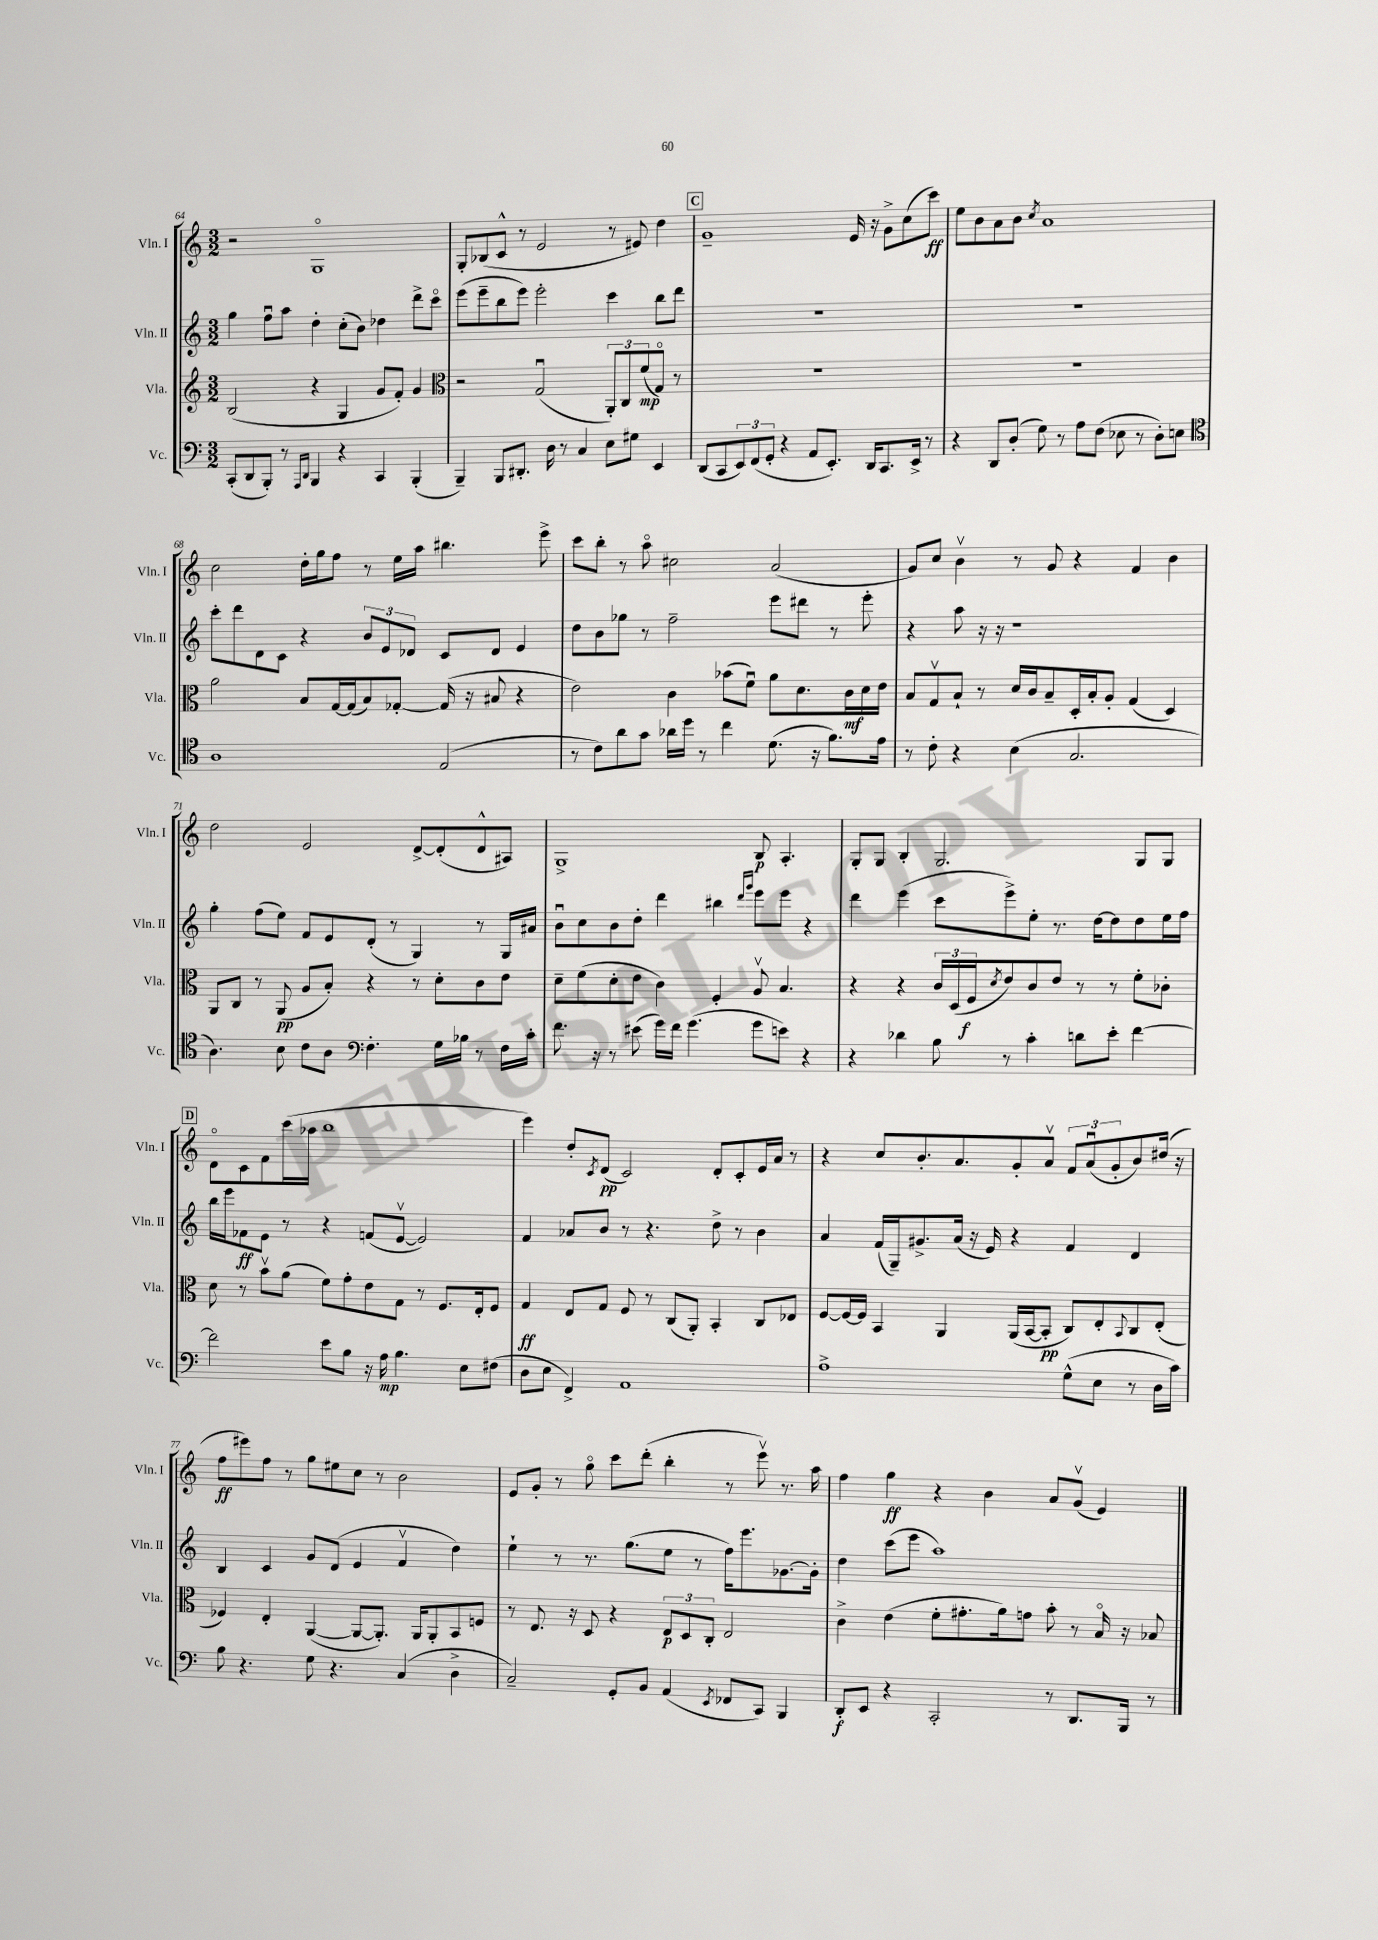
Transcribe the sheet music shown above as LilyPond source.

<<
\new StaffGroup <<
\new Staff = "s0" \with { instrumentName = "Vln. I" shortInstrumentName = "Vln. I" } {
    \clef treble \key c \major \numericTimeSignature \time 3/2
    r2 g1\flageolet |
    g8-. bes8( c'8-^ r8 e'2 r8 eis'8) d''4 |
    \mark \markup { \box "C" } g'1-- e'16 r16 g'8-> c''8( c'''8\ff) |
    e''8 b'8 a'8 b'8 \acciaccatura { c''8 } a'1 |
    c''2 d''16-. g''16 f''8 r8 e''16 a''16 bis''4. e'''8-> |
    c'''8 b''8-. r8 a''8\flageolet cis''2 a'2( |
    g'8) c''8 b'4\upbow r8 g'8 r4 f'4 b'4 |
    d''2 e'2 d'8~-> d'8-.( d'8-^ ais8) |
    g1-> b8\p a4.-. |
    g8-. g8 b4-. g2. g8 g8 |
    \mark \markup { \box "D" } d'8\flageolet c'8 f'8 c'''16( aes''16 b''1 |
    e'''4) d''8-. \acciaccatura { c'8 } d'8\pp( c'2) d'8-. c'8-. e'16 a'16 r8 |
    r4 c''8 b'8.-. a'8. g'8-. a'8\upbow \tuplet 3/2 { f'8 a'8\downbow( g'8-. } b'8) dis''16( r16 |
    f''8\ff eis'''8) f''8 r8 g''8 eis''8 c''8 r8 b'2 |
    e'8 g'8-. r8 g''8\flageolet c'''8 d'''8-.( b''4-. r8 e'''8\upbow) r8. a''16 |
    f''4 g''4\ff r4 b'4 a'8 g'8\upbow( e'4) \bar "|." |
}
\new Staff = "s1" \with { instrumentName = "Vln. II" shortInstrumentName = "Vln. II" } {
    \clef treble \key c \major \numericTimeSignature \time 3/2
    g''4 f''8\downbow a''8 d''4-. c''8-.( b'8) des''4 d'''8-> c'''8\flageolet |
    e'''8( e'''8-- b''8 e'''8) e'''2-. c'''4 b''8 d'''8 |
    \mark \markup { \box "C" } R1. |
    R1. |
    c'''8-. d'''8 d'8 c'8 r4 \tuplet 3/2 { b'8 e'8 des'8 } c'8 des'8 e'4 |
    d''8 b'8 ges''8 r8 f''2-- e'''8 dis'''8 r8 e'''8-. |
    r4 a''8 r16 r16 r1 |
    g''4-. f''8( e''8) f'8 e'8 d'8-.( r8 g4) r8 g16 ais'16 |
    b'8\downbow c''8 b'8 d''8-. d'''4 bis''4 \grace { d'''16 g'''16 } e'''8 e'''8 r4 |
    d'''4 e'''4( c'''8 e'''8->) e''8-. r8. d''16~ d''8 d''8 e''16 f''16 |
    \mark \markup { \box "D" } b''16 e'''16 fes'8\ff e'8 r8 r4 f'8( e'8~\upbow e'2) |
    f'4 aes'8 b'8 r8 r4. d''8-> r8 b'4 |
    a'4 f'16( g16--) gis'8.-> a'16( r16 e'16) r4 f'4 d'4 |
    b4 c'4 g'8 d'8( e'4 f'4\upbow d''4) |
    e''4-! r8 r8. g''8.( e''8 r8 f''16) e'''8. ges'8.~ ges'16-. |
    d''4 c'''8( e'''8 a''1) \bar "|." |
}
\new Staff = "s2" \with { instrumentName = "Vla." shortInstrumentName = "Vla." } {
    \clef treble \key c \major \numericTimeSignature \time 3/2
    b2( r4 g4 g'8 f'8-.) g'4 |
    \clef alto r2 g2\downbow( \tuplet 3/2 { a,8-.) c8 f'8\mp( } g8\flageolet) r8 |
    \mark \markup { \box "C" } R1. |
    R1. |
    a'2 b8 g16~ g16( b8) ges8~-. ges16( r16 bis8 r4 |
    e'2) c'4 bes'8( f'8\downbow) a'8 d'8. c'16\mf d'16 e'16 |
    b8 g8\upbow b8-! r8 d'16 c'16 b8-- d16-. b16-. a8-. g4( d4) |
    a,8 c8 r8 a,8\pp( a8 b8-.) r4 r8 d'8-. c'8 e'8 |
    d'8-- f'8( d'8-. e'8 c'4) f4-. a8\upbow b4. |
    r4 r4 \tuplet 3/2 { c'16 d16( f16\f } \acciaccatura { d'8 } e'8) c'8 e'8 r8 r8 f'8-. ces'8-. |
    \mark \markup { \box "D" } d'8 r8 b'8\upbow a'8( f'8) g'8-. e'8 g8 r8 f8. e16-. f8 |
    g4\ff e8 g8 f8 r8 c8( a,8-.) b,4-. c8 ees8 |
    f8~ f16~ f16 b,4 a,4 a,16( b,16~ b,8-.\pp c8) e8-. \appoggiatura { b,8 } c8 e8-.( |
    fes4) e4-. a,4~( a,8~ a,8.-.) a,16 a,8-. b,8 f8 |
    r8 e8. r16 d8 r4 \tuplet 3/2 { e8\p d8 c8-. } e2 |
    c'4-> e'4( f'8-. gis'8.-. a'16) g'8 b'8-. r8 b16\flageolet r16 bes8 \bar "|." |
}
\new Staff = "s3" \with { instrumentName = "Vc." shortInstrumentName = "Vc." } {
    \clef bass \key c \major \numericTimeSignature \time 3/2
    c,8-.( d,8 b,,8-.) r8 \grace { a,,16 d,16 } b,,4 r4 c,4 b,,4-.( |
    b,,4--) b,,8 dis,8.-. d16 r8 c4 e8 gis8 e,4 |
    \mark \markup { \box "C" } d,8( c,8 \tuplet 3/2 { e,8) f,8( g,8-. } r4 a,8 e,8.-.) d,16 c,8. e,16-> r8 |
    r4 d,8 d8-.( g8) r8 a8 f8( ees8 r8 d8-.) e8 |
    \clef tenor a1 e2( |
    r8 c'8) a'8 g'8 aes'16 d''16 r8 c''4 d'8.( r16 f'8.) e'16 |
    r8 c'8-. r4 b4( g2. |
    a4.) b8 c'8 a8 \clef bass f4.-. g16 bes16 r8 f16 c'16-. |
    f'8. r16 r8 eis'8( g'16) f'16 g'4.( g'8 e'8) r4 |
    r4 des'4 b8 r8 c'4-. d'8 e'8-. f'4~ |
    \mark \markup { \box "D" } f'2 e'8 b8 r16 a16\mp b4. e8 fis8( |
    d8 e8 f,4->) a,1 |
    a1-> g8-^( e8 r8 d16 c'16) |
    b8 r4. g8 r4. c4( d4-> |
    c2--) g,8-. b,8 a,4( \acciaccatura { e,8 } fes,8 c,8) b,,4 |
    d,8-.\f e,8 r4 c,2-. r8 d,8. b,,16 r8 \bar "|." |
}
>>
>>
\layout { \context { \Score currentBarNumber = #64 } }
